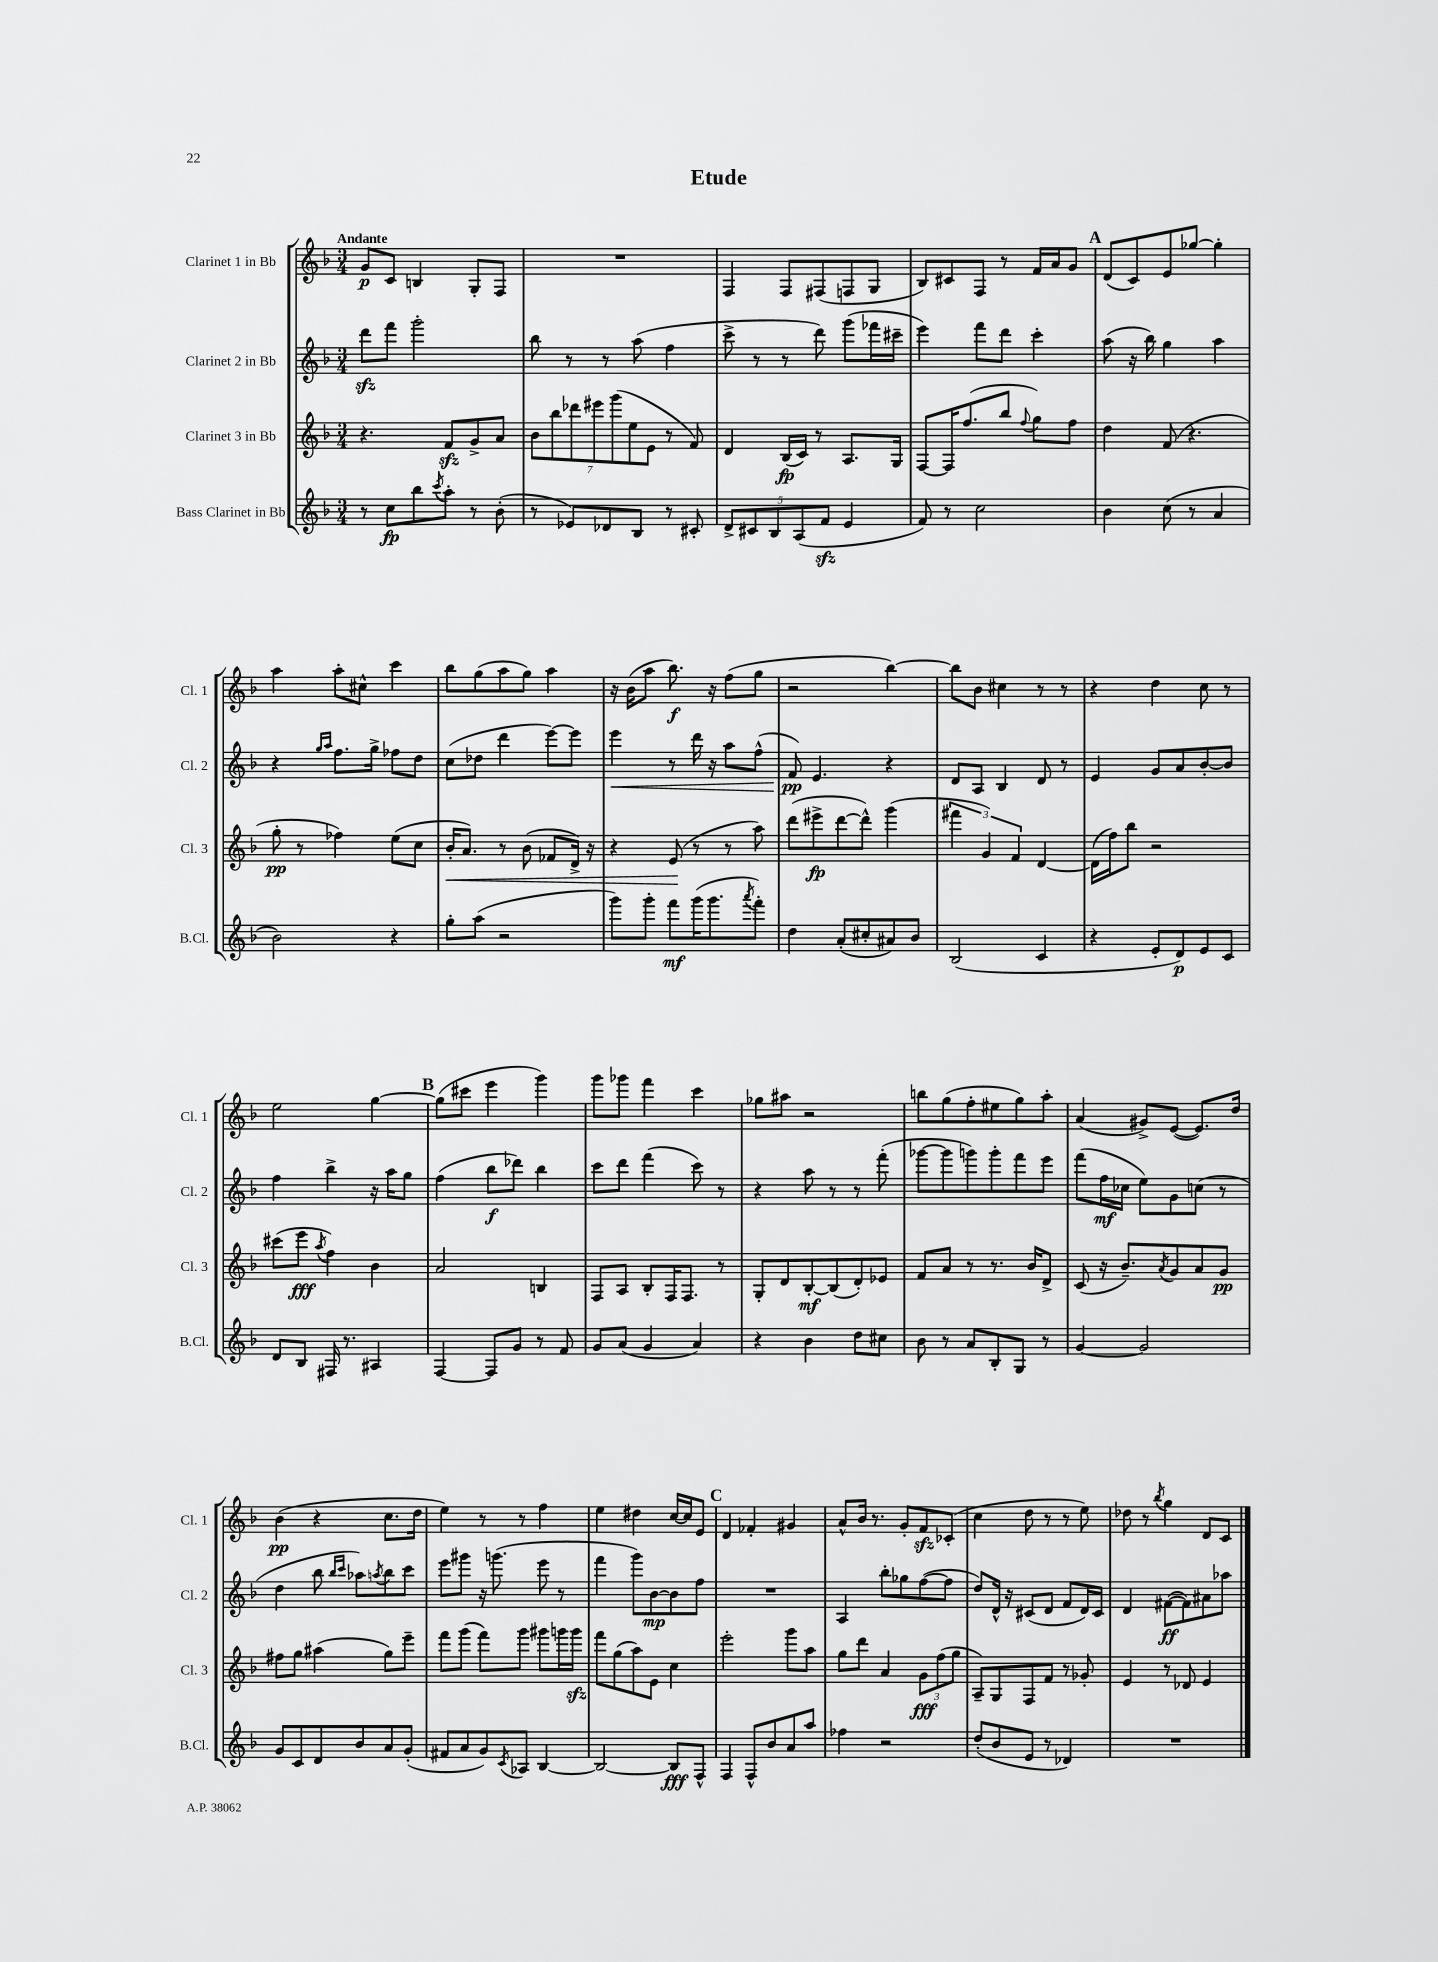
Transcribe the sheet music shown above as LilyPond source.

\header { title = "Etude" }
<<
\new StaffGroup <<
\new Staff = "s0" \with { instrumentName = "Clarinet 1 in Bb" shortInstrumentName = "Cl. 1" } {
    \clef treble \key f \major \numericTimeSignature \time 3/4 \tempo "Andante"
    g'8\p c'8 b4 g8-. f8 |
    R2. |
    f4 f8 fis8( f8 g8 |
    bes8) cis'8 f8 r8 f'16 a'16 g'8 |
    \mark \markup { \bold "A" } d'8( c'8) e'8 ges''8~ ges''4-. |
    a''4 a''8-. cis''8-^ c'''4 |
    bes''8 g''8( a''8 g''8) a''4 |
    r16 bes'16( a''8 bes''8.\f) r16 f''8( g''8 |
    r2 bes''4~) |
    bes''8 bes'8 cis''4 r8 r8 |
    r4 d''4 c''8 r8 |
    e''2 g''4~ |
    \mark \markup { \bold "B" } g''8( cis'''8 e'''4 g'''4) |
    g'''8 ges'''8 f'''4 c'''4 |
    ges''8 ais''8 r2 |
    b''8 g''8( f''8-. eis''8 g''8) a''8-. |
    a'4( gis'8->) e'8~( e'8.) d''16 |
    bes'4\pp( r4 c''8. d''16 |
    e''4) r8 r8 f''4 |
    e''4 dis''4 c''16~ c''16 e'8 |
    \mark \markup { \bold "C" } d'4 fes'4-. gis'4 |
    a'8-^ bes'16 r8. g'8-. f'8\sfz ces'8-.( |
    c''4 d''8 r8 r8 e''8) |
    des''8 r8 \acciaccatura { bes''8 } g''4 d'8 c'8 \bar "|." |
}
\new Staff = "s1" \with { instrumentName = "Clarinet 2 in Bb" shortInstrumentName = "Cl. 2" } {
    \clef treble \key f \major \numericTimeSignature \time 3/4
    d'''8\sfz f'''8 g'''2-. |
    bes''8 r8 r8 a''8( f''4 |
    c'''8-> r8 r8 d'''8) g'''8( fes'''16 cis'''16-- |
    e'''4) f'''8 d'''8 c'''4-. |
    \mark \markup { \bold "A" } a''8( r16 bes''16) g''4 a''4 |
    r4 \grace { g''16 a''16 } f''8. g''16-> fes''8 d''8 |
    c''8( des''8 d'''4 e'''8~) e'''8 |
    e'''4\< r8 d'''16 r16 a''8 f''8-^( |
    f'8\pp\!) e'4. r4 |
    d'8 a8 bes4 d'8 r8 |
    e'4 g'8 a'8 bes'8~-. bes'8 |
    f''4 bes''4-> r16 a''16 g''8 |
    \mark \markup { \bold "B" } f''4( bes''8\f des'''8) bes''4 |
    c'''8 d'''8 f'''4( c'''8) r8 |
    r4 a''8 r8 r8 f'''8-.( |
    ges'''8~ ges'''8 g'''8) g'''8-. f'''8 e'''8 |
    f'''8( f''16\mf ces''16 e''8) g'8 c''8( r8 |
    d''4 bes''8 \grace { bes''16 c'''16 } aes''8) \acciaccatura { a''8 } bes''8 c'''8 |
    e'''8 gis'''8 r16 g'''8.( e'''8 r8 |
    f'''4 g'''8) bes'8~\mp bes'8 f''8 |
    \mark \markup { \bold "C" } R2. |
    a4 bes''8-. ges''8 f''8~( f''8 |
    d''8) d'16-^ r16 cis'8( d'8 f'8 d'16) cis'16 |
    d'4 fis'8~\ff( fis'8) ais'8 aes''8 \bar "|." |
}
\new Staff = "s2" \with { instrumentName = "Clarinet 3 in Bb" shortInstrumentName = "Cl. 3" } {
    \clef treble \key f \major \numericTimeSignature \time 3/4
    r4. f'8\sfz g'8-> a'8 |
    \tuplet 7/4 { bes'8 bes''8 des'''8 eis'''8 g'''8( e''8 e'8 } r8 f'8) |
    d'4 bes16\fp( c'16) r8 a8. g16 |
    f8~ f16 f''8.( bes''8 \appoggiatura { f''8 } g''8) f''8 |
    \mark \markup { \bold "A" } d''4 f'8( r4. |
    g''8-.\pp r8 fes''4) e''8( c''8 |
    bes'16-.\< a'8.) r8 bes'8( fes'8 d'16->) r16 |
    r4 e'8\!( r8 r8 a''8) |
    d'''8( eis'''8->\fp d'''8~ d'''8-^) g'''4( |
    \tuplet 3/2 { fis'''4 g'4) f'4 } d'4~ |
    d'16( f''16) bes''8 r2 |
    cis'''8( e'''8\fff \acciaccatura { a''8 } f''4) bes'4 |
    \mark \markup { \bold "B" } a'2 b4 |
    f8 a8 bes8-. f16 f8. r8 |
    g8-. d'8 bes8~-.\mf bes8( d'8-.) ees'8 |
    f'8 a'8 r8 r8. bes'16 d'8-> |
    c'8( r16 bes'8.--) \acciaccatura { a'8 } g'8 a'8 g'8\pp |
    fis''8 g''8 ais''4( g''8) e'''8-- |
    f'''8 g'''8( f'''8) g'''8 gis'''8 g'''16 g'''16\sfz |
    f'''8 g''8( a''8) e'8 c''4 |
    \mark \markup { \bold "C" } e'''2-. g'''8 a''8 |
    g''8 d'''8 a'4 \tuplet 3/2 { g'8\fff f''8( g''8 } |
    a8--) g8 f8 f'8 r8 ges'8-. |
    e'4 r8 des'8 e'4 \bar "|." |
}
\new Staff = "s3" \with { instrumentName = "Bass Clarinet in Bb" shortInstrumentName = "B.Cl." } {
    \clef treble \key f \major \numericTimeSignature \time 3/4
    r8 c''8\fp bes''8 \acciaccatura { c'''8 } a''8-. r8 bes'8-.( |
    r8 ees'8) des'8 bes8 r8 cis'8-. |
    \tuplet 5/4 { d'8-> cis'8 bes8 a8( f'8\sfz } e'4 |
    f'8) r8 c''2 |
    \mark \markup { \bold "A" } bes'4 c''8( r8 a'4 |
    bes'2) r4 |
    g''8-. a''8( r2 |
    g'''8) g'''8-. f'''8\mf g'''16( g'''8. \acciaccatura { a'''8 } f'''8-.) |
    d''4 a'8-.( cis''8-. ais'8) bes'8 |
    bes2( c'4 |
    r4 e'8-. d'8\p) e'8 c'8 |
    d'8 bes8 fis16 r8. ais4 |
    \mark \markup { \bold "B" } f4~ f8 g'8 r8 f'8 |
    g'8 a'8( g'4 a'4) |
    r4 bes'4 d''8 cis''8 |
    bes'8 r8 a'8 bes8-. g8 r8 |
    g'4~ g'2 |
    g'8 c'8 d'8 bes'8 a'8 g'8-.( |
    fis'8 a'8 g'8) \acciaccatura { c'8 } aes8 bes4~ |
    bes2~ bes8\fff f8-^ |
    \mark \markup { \bold "C" } f4 f8-^ bes'8 a'8 a''8 |
    fes''4 r2 |
    d''8-.( bes'8 e'8 r8 des'4) |
    R2. \bar "|." |
}
>>
>>
\layout { \context { \Score \remove "Bar_number_engraver" } }
